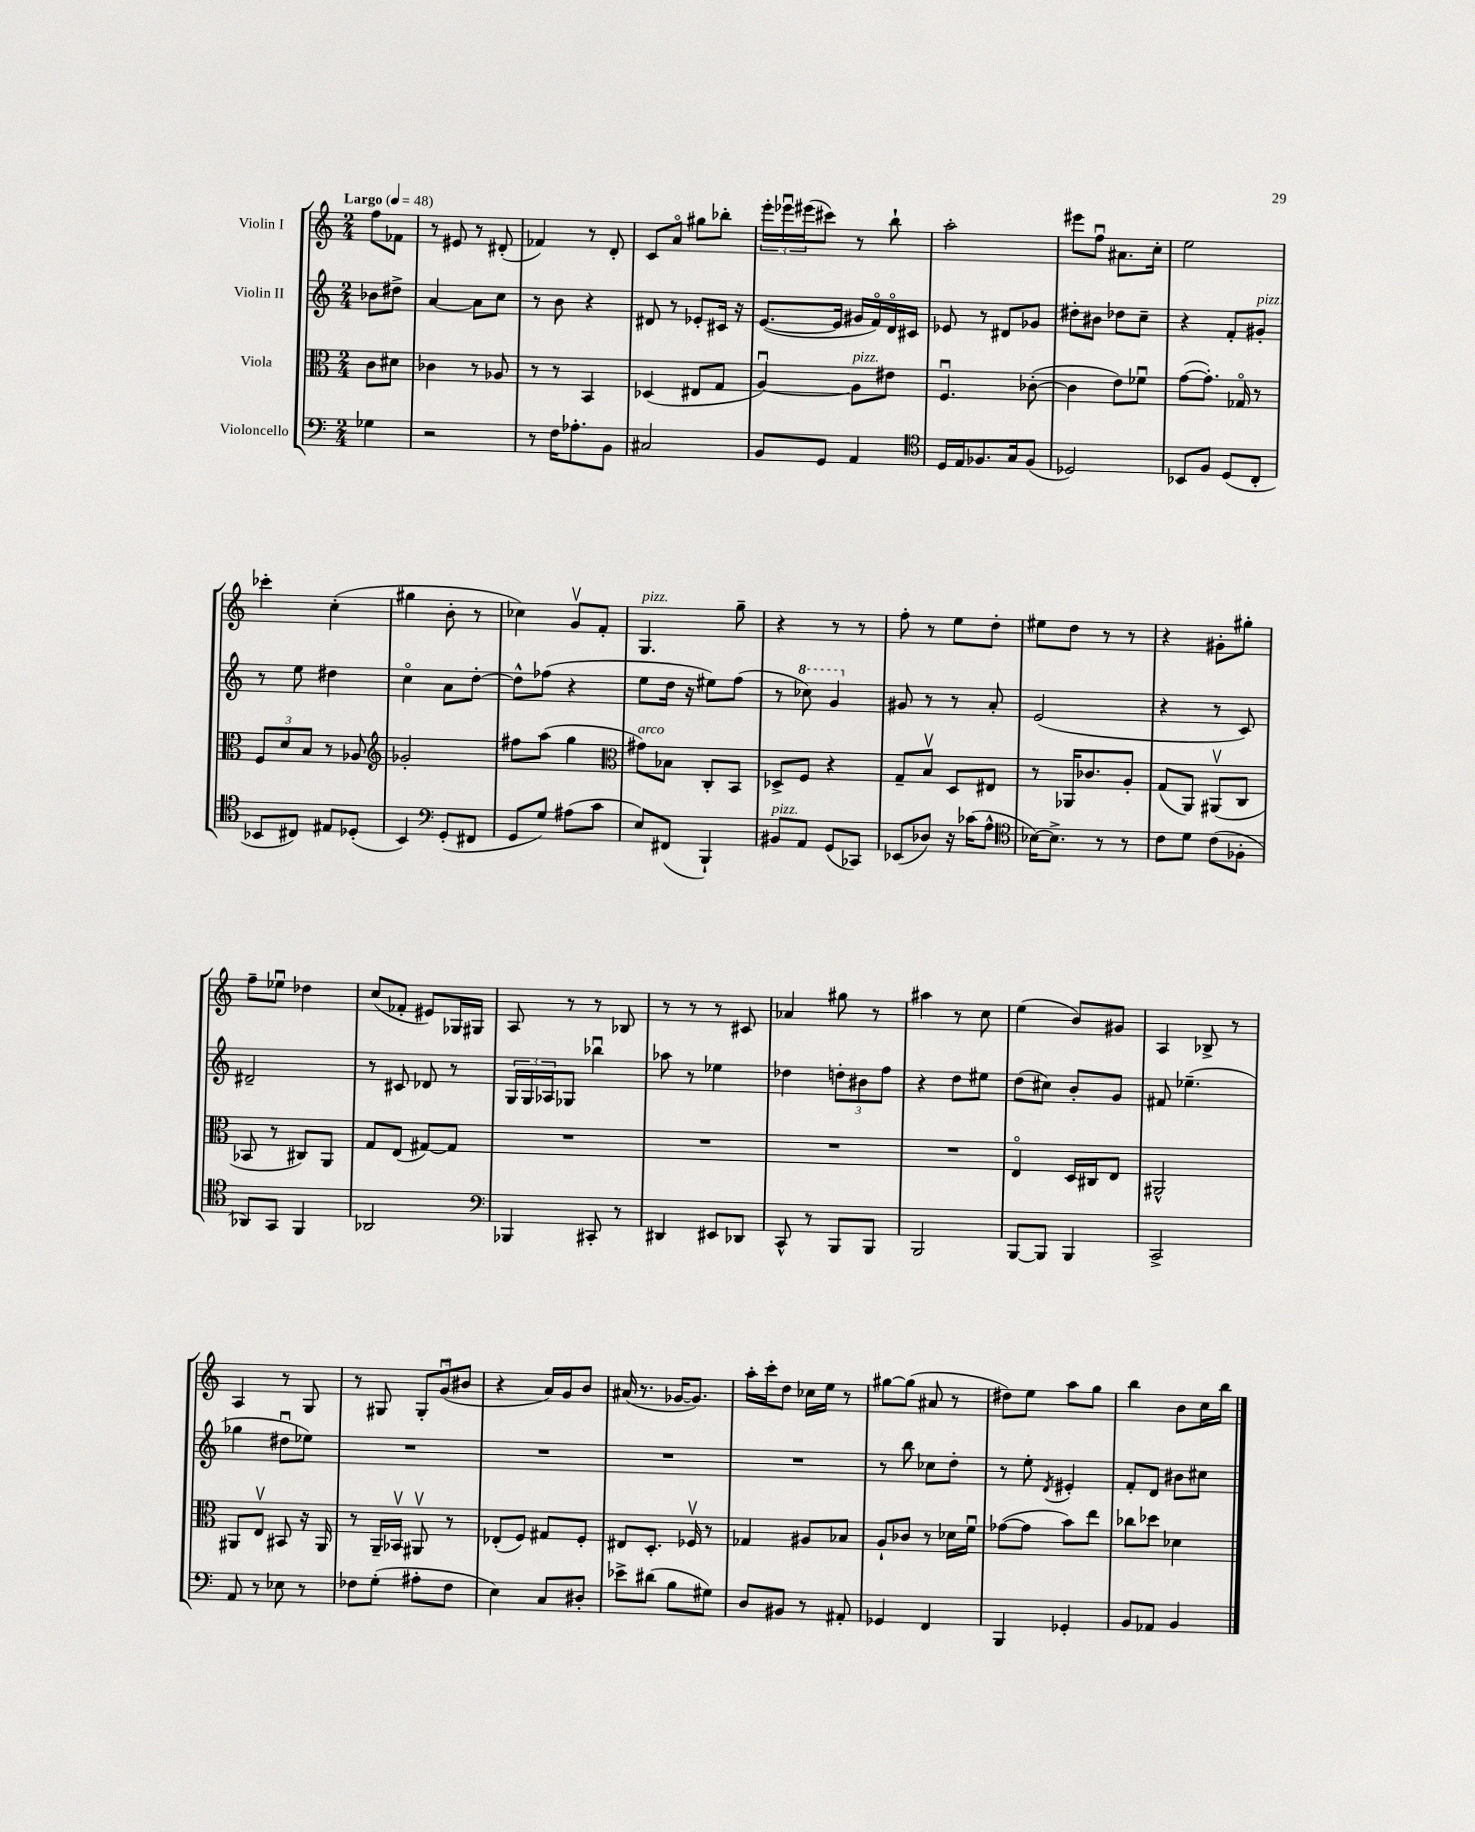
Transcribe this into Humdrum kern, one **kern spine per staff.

**kern	**kern	**kern	**kern
*part4	*part3	*part2	*part1
*staff4	*staff3	*staff2	*staff1
*I"Violoncello	*I"Viola	*I"Violin II	*I"Violin I
*clefF4	*clefC3	*clefG2	*clefG2
*k[]	*k[]	*k[]	*k[]
*M2/4	*M2/4	*M2/4	*M2/4
*MM48	*MM48	*MM48	*MM48
=	=	=	=
!	!	!	!LO:TX:a:B:t=Largo
4G-X\	8c\L	8b-X\L	8ff\L
.	8d#X\J	8dd#X^\J	8f-X\J
=1	=1	=1	=1
2r	4c-X\	[4a/	8r
.	.	.	8e#X/
.	8r	8a\L]	8r
.	8A-X/	8cc\J	(8d#X'/
=2	=2	=2	=2
8r	8r	8r	4f-X/)
16F\KL	8r	8b\	.
8.A-X'\	.	.	.
.	4BB/	4r	8r
8BB\J	.	.	8d'/
=3	=3	=3	=3
2C#X/	(4D-X/	8d#X/	8c/L
.	.	8r	8a/J
.	8E#X/L	8e-X'/L	8gg#X\L
.	8G/J	16c#X/Jk	8bb-X'\J
.	.	16r	.
=4	=4	=4	=4
8BB/L	[4Au/)	([8.e/L	24eee'\LL
.	.	.	24eee-Xu\
.	.	.	(24eee#X\J
8GG/J	.	.	8ccc#X\J)
.	.	16e/Jk]	.
!	!LO:TX:a:i:t=pizz.	!	!
4AA/	8A\L]	16g#X/LL	8r
.	.	16f/)	.
.	8e#X\J	16d/	8bb`\
.	.	16c#X/JJ	.
=5	=5	=5	=5
*clefC4	*	*	*
16D/LL	4.Fu/	8e-X/	2aa'\
16E/J	.	.	.
8.F-X/	.	8r	.
.	.	8d#X/L	.
16G/k	.	.	.
(8F-/J	([8c-X'\	8g-X/J	.
=6	=6	=6	=6
2D-X/)	4c-\]	8dd#X'\L	8eee#X\L
.	.	8b#X\J	8ffu\J
.	8e\L)	8dd-X\L	8.a#X\L
.	8f-Xu\J	8cc~\J	.
.	.	.	16cc'\Jk
=7	=7	=7	=7
8BB-X/L	([8g\L	4r	2ee\
8F/J	8.g'\J])	.	.
(8D/L	.	8f'/L	.
.	16G-X/	.	.
!	!	!LO:TX:a:i:t=pizz.	!
8C'/J	8r	8g#X'/J	.
!!LO:LB:g=z
=8	=8	=8	=8
8BB-X/L	12F/L	8r	4ccc-X'\
.	12d/	.	.
8C#X/J)	.	8ee\	.
.	12B/J	.	.
8E#X/L	8r	4dd#X\	(4cc'\
(8D-X'/J	8A-X/	.	.
=9	=9	=9	=9
*	*clefG2	*	*
4BB/)	2g-X'/	4cc\	4gg#X\
*clefF4	*	*	*
(8GG'/L	.	8a\L	8b'\
8FF#X/J	.	[8dd'\J	8r
=10	=10	=10	=10
8GG/L	8ff#X\L	8dd^^\L]	4cc-X\)
8G/J)	(8aa\J	(8ff-X\J	.
(8A#X\L	4gg\	4r	8gv/L
8c\J	.	.	8f'/J
=11	=11	=11	=11
*	*clefC3	*	*
!	!	!	!LO:TX:a:i:t=pizz.
!	!LO:TX:a:i:t=arco	!	!
8E/L)	8g#X\L)	8ee\L	4.G/
(8FF#X/J	8B-X\J	16dd\Jk	.
.	.	16r	.
4BBB`/)	8C'/L	8ee#X\L)	.
.	8BB/J	(8ff\J	8gg~\
=12	=12	=12	=12
!LO:TX:a:i:t=pizz.	!	!	!
8BB#X/L	8D-X^/L	8r	4r
*	*	*8va	*
8AA/J	8F/J	8ccc-X\)	.
(8GG/L	4r	4gg/	8r
8CC-X/J)	.	.	8r
=13	=13	=13	=13
*	*	*X8va	*
(8EE-X/L	8G~/L	8g#X/	8ff'\
8D-X/J)	8Bv/J	8r	8r
16r	8D/L	8r	8ee\L
(16c-X\KL	.	.	.
8A^^\J	8E#X/J	8a'/	8dd'\J
=14	=14	=14	=14
*clefC4	*	*	*
[16B-X\KL)	8r	(2e/	8ee#X\L
8.B-^\J]	.	.	.
.	16AA-X/KL	.	8dd\J
.	8.c-X/	.	.
8r	.	.	8r
8r	8A'/J	.	8r
=15	=15	=15	=15
8c\L	(8G/L	4r	4r
8d\J	8AA/J)	.	.
(8c\L	(8AA#Xv/L	8r	8g#X'\L
8F-X'\J	8C/J	8c/)	8gg#X'\J
!!LO:LB:g=z
=16	=16	=16	=16
8AA-X/L)	8BB-X/	2d#X~/	8ff~\L
8GG/J	8r	.	8ee-Xu\J
4FF/	8C#X/L)	.	4dd-X\
.	8AA/J	.	.
=17	=17	=17	=17
2AA-X/	8G/L	8r	(8cc/L
.	(8E/J	8c#X/	8f-X'/J
.	[8G#X/L)	8d-X/	8e#X/L)
.	8G#/J]	8r	16G-X/L
.	.	.	16G#X/JJ
=18	=18	=18	=18
*clefF4	*	*	*
4BBB-X/	2r	24G/LL	8A/
.	.	24G/	.
.	.	24A-X/J	.
.	.	8G-X/J	8r
8CC#X'/	.	4bb-Xu\	8r
8r	.	.	8B-X/
=19	=19	=19	=19
4DD#X/	2r	8aa-X\	8r
.	.	8r	8r
8EE#X/L	.	4ee-X\	8r
8DD-X/J	.	.	8c#X/
=20	=20	=20	=20
8CC^^/	2r	4dd-X\	4a-X/
8r	.	.	.
8BBB/L	.	12ddn'\L	8gg#X\
.	.	12b#X\	.
8BBB/J	.	.	8r
.	.	12ff\J	.
=21	=21	=21	=21
2BBB/	2r	4r	4aa#X\
.	.	8dd\L	8r
.	.	8ee#X\J	8cc\
=22	=22	=22	=22
[8BBB/L	4E/	(8dd\L	(4ee\
8BBB/J]	.	8cc#X\J)	.
4BBB/	16D/LL	8b'/L	8b/L)
.	16C#X/J	.	.
.	8E/J	8g/J	8g#X/J
=23	=23	=23	=23
2CC^/	2AA#X^^/	8f#X/	4A/
.	.	(4.ee-X~\	.
.	.	.	8B-X^/
.	.	.	8r
!!LO:LB:g=z
=24	=24	=24	=24
8AA/	8AA#X/L	4gg-X\	4A/
8r	8Ev/J	.	.
8E-X\	8BB#X/	8dd#Xu\L	8r
8r	16r	8ee-X\J)	8G/
.	16AA#/	.	.
=25	=25	=25	=25
8F-X\L	8r	2r	8r
(8G'\J	16AA~/LL	.	8G#X/
.	16BB-Xv/JJ	.	.
8A#X'\L	8AA#Xv/	.	12G#'/L
.	.	.	(12gu/
8F-\J	8r	.	.
.	.	.	12b#X/J
=26	=26	=26	=26
4E\)	(8E-X'/L	2r	4r
.	8F/J)	.	.
8C/L	8G#X/L	.	16a/LL)
.	.	.	16g/J
8D#X'/J	8F'/J	.	8b/J
=27	=27	=27	=27
8e-X^\L	8E#X/L	2r	(16a#X/
.	.	.	8.r
(8d#X\J	8.D'/J	.	.
8B\L	.	.	[16g-X/KL
.	16F-Xv/	.	8.g-/J])
8G#X\J)	8r	.	.
=28	=28	=28	=28
8D/L	4G-X/	2r	16aa'\LL
.	.	.	16ccc'\J
8BB#X/J	.	.	8dd\J
8r	8A#X/L	.	16cc-X\LL
.	.	.	16ee\JJ
8AA#X'/	8B-X/J	.	8r
=29	=29	=29	=29
4GG-X/	8A`/L	8r	[8gg#X\L
.	8c-X/J	8bb\	(8gg#\J]
4FF/	8r	8cc-X\L	8a#X/
.	16d-X\LL	8dd'\J	8r
.	16fu\JJ	.	.
=30	=30	=30	=30
4BBB/	([8g-X\L	8r	8dd#X\L)
.	8g-\J]	8ee'\	8ee\J
.	.	8qd/	.
4GG-X'/	8b\L)	4e#X'/	8aa\L
.	8ee\J	.	8gg\J
=31	=31	=31	=31
8BB/L	8cc-X\L	8f'/L	4bb\
8AA-X/J	8dd-X\J	8d/J	.
4BB/	4d-X\	8b#X\L	8b\L
.	.	8cc#X\J	16cc\L
.	.	.	16bb\JJ
==	==	==	==
*-	*-	*-	*-
